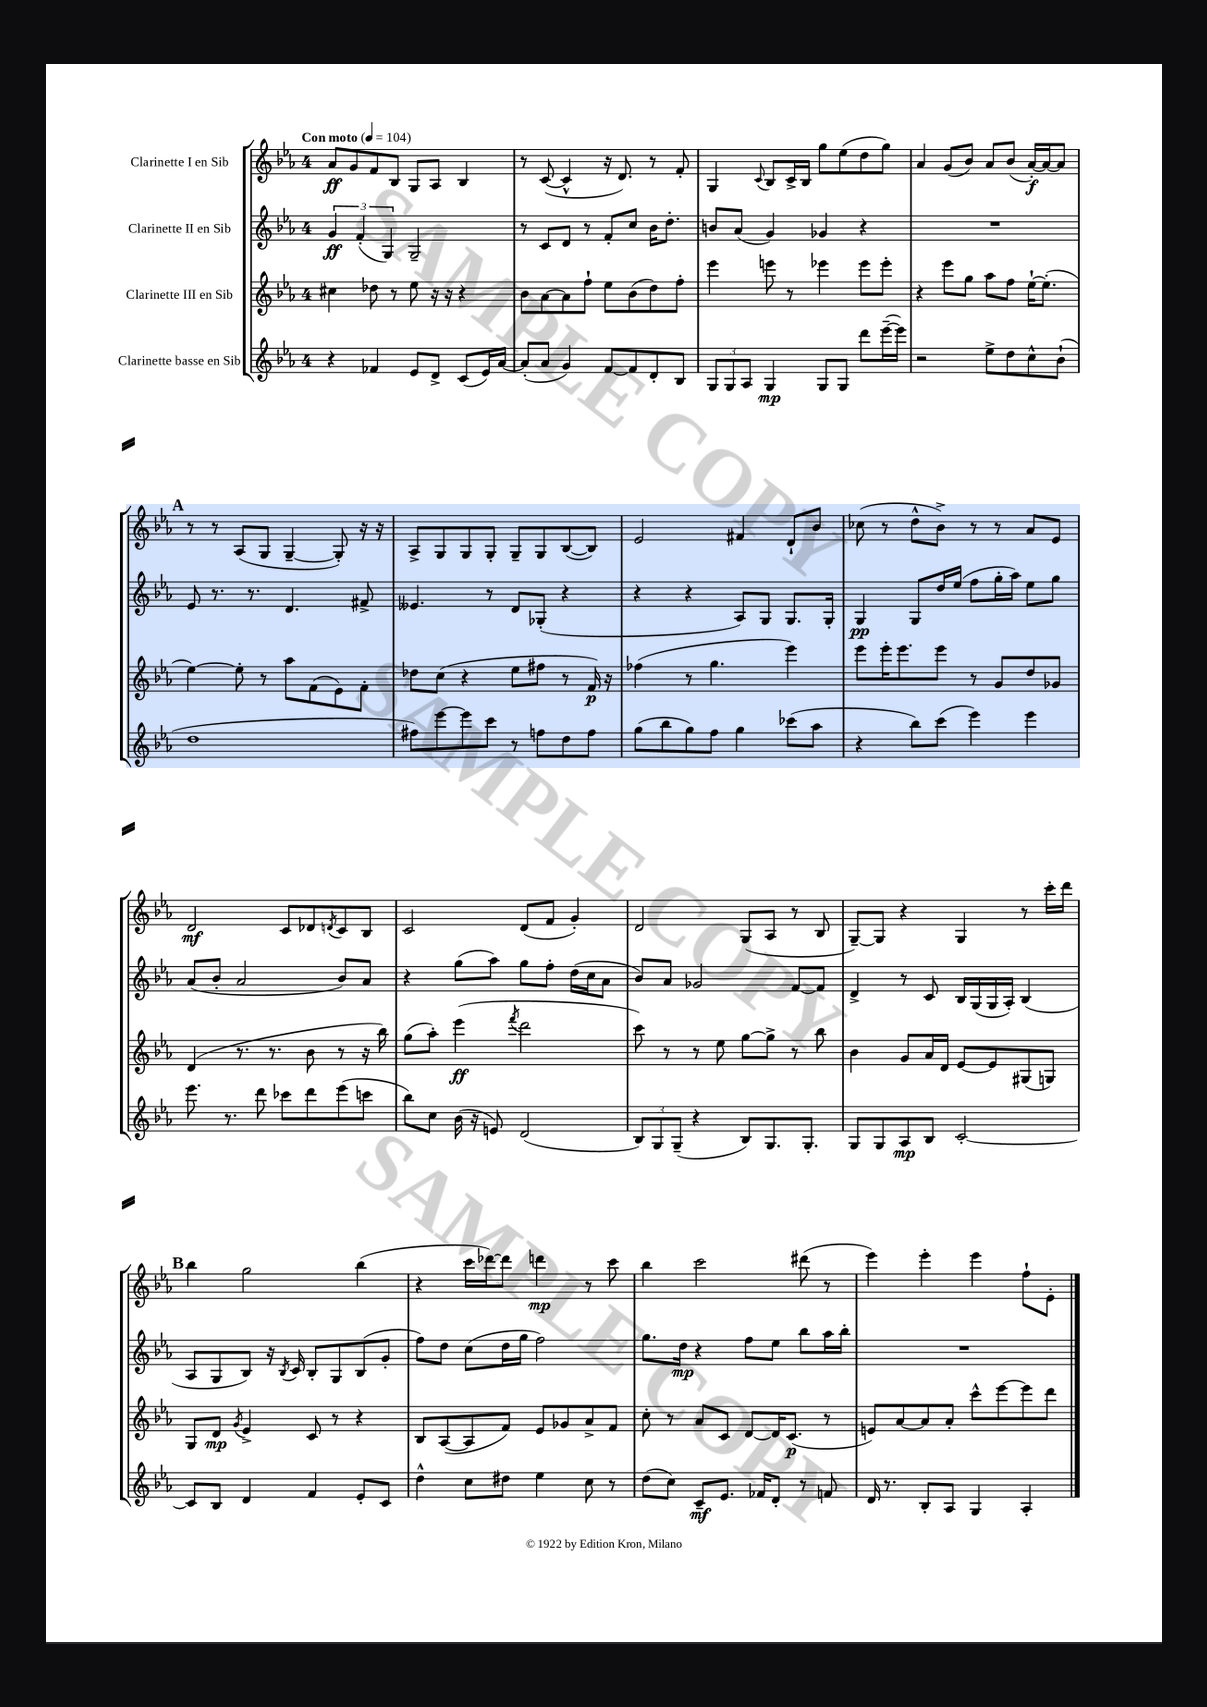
<<
\new StaffGroup <<
\new Staff = "s0" \with { instrumentName = "Clarinette I en Sib" } {
    \clef treble \key ees \major \once \override Staff.TimeSignature.style = #'single-digit \time 4/4 \tempo "Con moto" 4 = 104
    aes'8\ff g'8 f'8 bes8 g8 aes8 bes4 |
    r8 c'8~( c'4-^ r16 d'8.) r8 f'8-. |
    g4 \appoggiatura { c'8 } bes8 c'16-> bes16 g''8 ees''8( d''8 g''8) |
    aes'4 g'8( bes'8) aes'8 bes'8( aes'16~-.\f) aes'16~ aes'8 |
    \mark \markup { \bold "A" } r8 r8 aes8( g8 g4~-- g8-.) r16 r16 |
    aes8-> g8 g8 g8-. g8-- g8 bes8~( bes8) |
    ees'2 fis'4 d'8-! bes'8 |
    ces''8( r8 d''8-^ bes'8->) r8 r8 aes'8 ees'8 |
    d'2\mf c'8 des'8 \acciaccatura { d'8 } c'8 bes8 |
    c'2 d'8( f'8 g'4-.) |
    d'2 g8( aes8 r8 bes8 |
    g8~--) g8 r4 g4 r8 c'''16-. d'''16 |
    \mark \markup { \bold "B" } bes''4 g''2 bes''4( |
    r4 c'''16 des'''16~) des'''8 d'''4\mp r8 c'''8 |
    bes''4 c'''2 dis'''8( r8 |
    ees'''4) ees'''4-. ees'''4 f''8-! ees'8-. \bar "|." |
}
\new Staff = "s1" \with { instrumentName = "Clarinette II en Sib" } {
    \clef treble \key ees \major \once \override Staff.TimeSignature.style = #'single-digit \time 4/4
    \tuplet 3/2 { g'4\ff f'4-.( g4) } g2-- |
    r8 c'8 d'8 r8 f'8-. c''8 bes'16 d''8.-. |
    b'8 aes'8( g'4) ges'4 r4 |
    R1 |
    \mark \markup { \bold "A" } ees'8 r8. r8. d'4. fis'8-> |
    eeses'4. r8 d'8 ges8-.( r4 |
    r4 r4 aes8) g8 g8. g16-. |
    g4\pp g8 d''16 ees''16( f''8 g''16-. aes''16) ees''8 g''8 |
    aes'8( bes'8-. aes'2 bes'8) aes'8 |
    r4 g''8( aes''8) g''8 f''8-. d''16( c''16 aes'8 |
    bes'8) aes'8 ges'2 f'8~ f'8 |
    d'4-> r8 c'8 bes16 g16( g16 aes16-.) bes4( |
    \mark \markup { \bold "B" } aes8 g8 bes8) r16 \acciaccatura { bes8 } c'16 bes8-. g8 bes8( g'8-. |
    f''8) d''8 c''8( d''16 g''16 f''2) |
    g''8. d''16\mp r4 f''8 ees''8 bes''8 aes''16 bes''16-. |
    R1 \bar "|." |
}
\new Staff = "s2" \with { instrumentName = "Clarinette III en Sib" } {
    \clef treble \key ees \major \once \override Staff.TimeSignature.style = #'single-digit \time 4/4
    cis''4 des''8 r8 ees''8 r16 r16 r4 |
    bes'8 aes'8~ aes'8 f''8-! ees''8 bes'8( d''8) f''8-. |
    ees'''4 e'''8 r8 ees'''4 ees'''8 ees'''8-. |
    r4 ees'''8 g''8 aes''8 f''8 ees''16~-! ees''8.-.( |
    \mark \markup { \bold "A" } ees''4~) ees''8-. r8 aes''8 f'8( ees'8) f'8-. |
    des''8 c''8( r4 ees''8 fis''8 r8 f'16\p) r16 |
    fes''4( r8 g''4. ees'''4) |
    ees'''8 ees'''16-. ees'''8. ees'''8 r8 g'8 d''8 ges'8 |
    d'4( r8. r8. bes'8 r8 r16 bes''16) |
    g''8( aes''8-.) ees'''4\ff( \acciaccatura { f'''8 } d'''2 |
    c'''8) r8 r8 ees''8 g''8~ g''8-> r8 bes''8 |
    bes'4 g'8 aes'16 d'16 ees'8~ ees'8 gis8( g8) |
    \mark \markup { \bold "B" } g8 d'8\mp \acciaccatura { g'8 } ees'4-> c'8 r8 r4 |
    bes8 aes8~( aes8 f'8) ees'8 ges'8 aes'8-> f'8 |
    c''8-. r8 aes'8 c'8 d'8~ d'16 c'8.\p( r8 |
    e'8) aes'8~ aes'8 aes'8-. c'''8-^ ees'''8~ ees'''8 d'''8 \bar "|." |
}
\new Staff = "s3" \with { instrumentName = "Clarinette basse en Sib" } {
    \clef treble \key ees \major \once \override Staff.TimeSignature.style = #'single-digit \time 4/4
    r4 fes'4 ees'8 d'8-> c'8( ees'16) aes'16~ |
    aes'8-.( aes'8 g'4) f'8~ f'8 d'8-. bes8 |
    \tuplet 3/2 { g8 g8 aes8 } g4\mp g8 g8 d'''8 ees'''16~--( ees'''16) |
    r2 ees''8-> d''8 c''8-^ bes'8-!( |
    \mark \markup { \bold "A" } d''1 |
    fis''8) ees'''8~ ees'''8 c'''8 r8 f''8 d''8 f''8 |
    g''8( bes''8 g''8) f''8 g''4 ces'''8( aes''8 |
    r4 bes''8) c'''8( ees'''4) ees'''4 |
    ees'''8. r8. d'''8 ces'''8 d'''8 ees'''8( c'''8 |
    bes''8) c''8 bes'16( r16 e'8) d'2( |
    \tuplet 3/2 { bes8) g8 g8--( } r4 bes8) g8. g8.-. |
    g8 g8 aes8\mp bes8 c'2~-. |
    \mark \markup { \bold "B" } c'8 bes8 d'4 f'4 ees'8-. c'8 |
    d''4-^ c''8 dis''8 ees''4 c''8 r8 |
    d''8( c''8) c'8--\mf ees'8. fes'16 d'8-. r8 f'8 |
    d'16 r8. bes8-. aes8 g4 aes4-. \bar "|." |
}
>>
>>
\layout { \context { \Score \remove "Bar_number_engraver" } }
